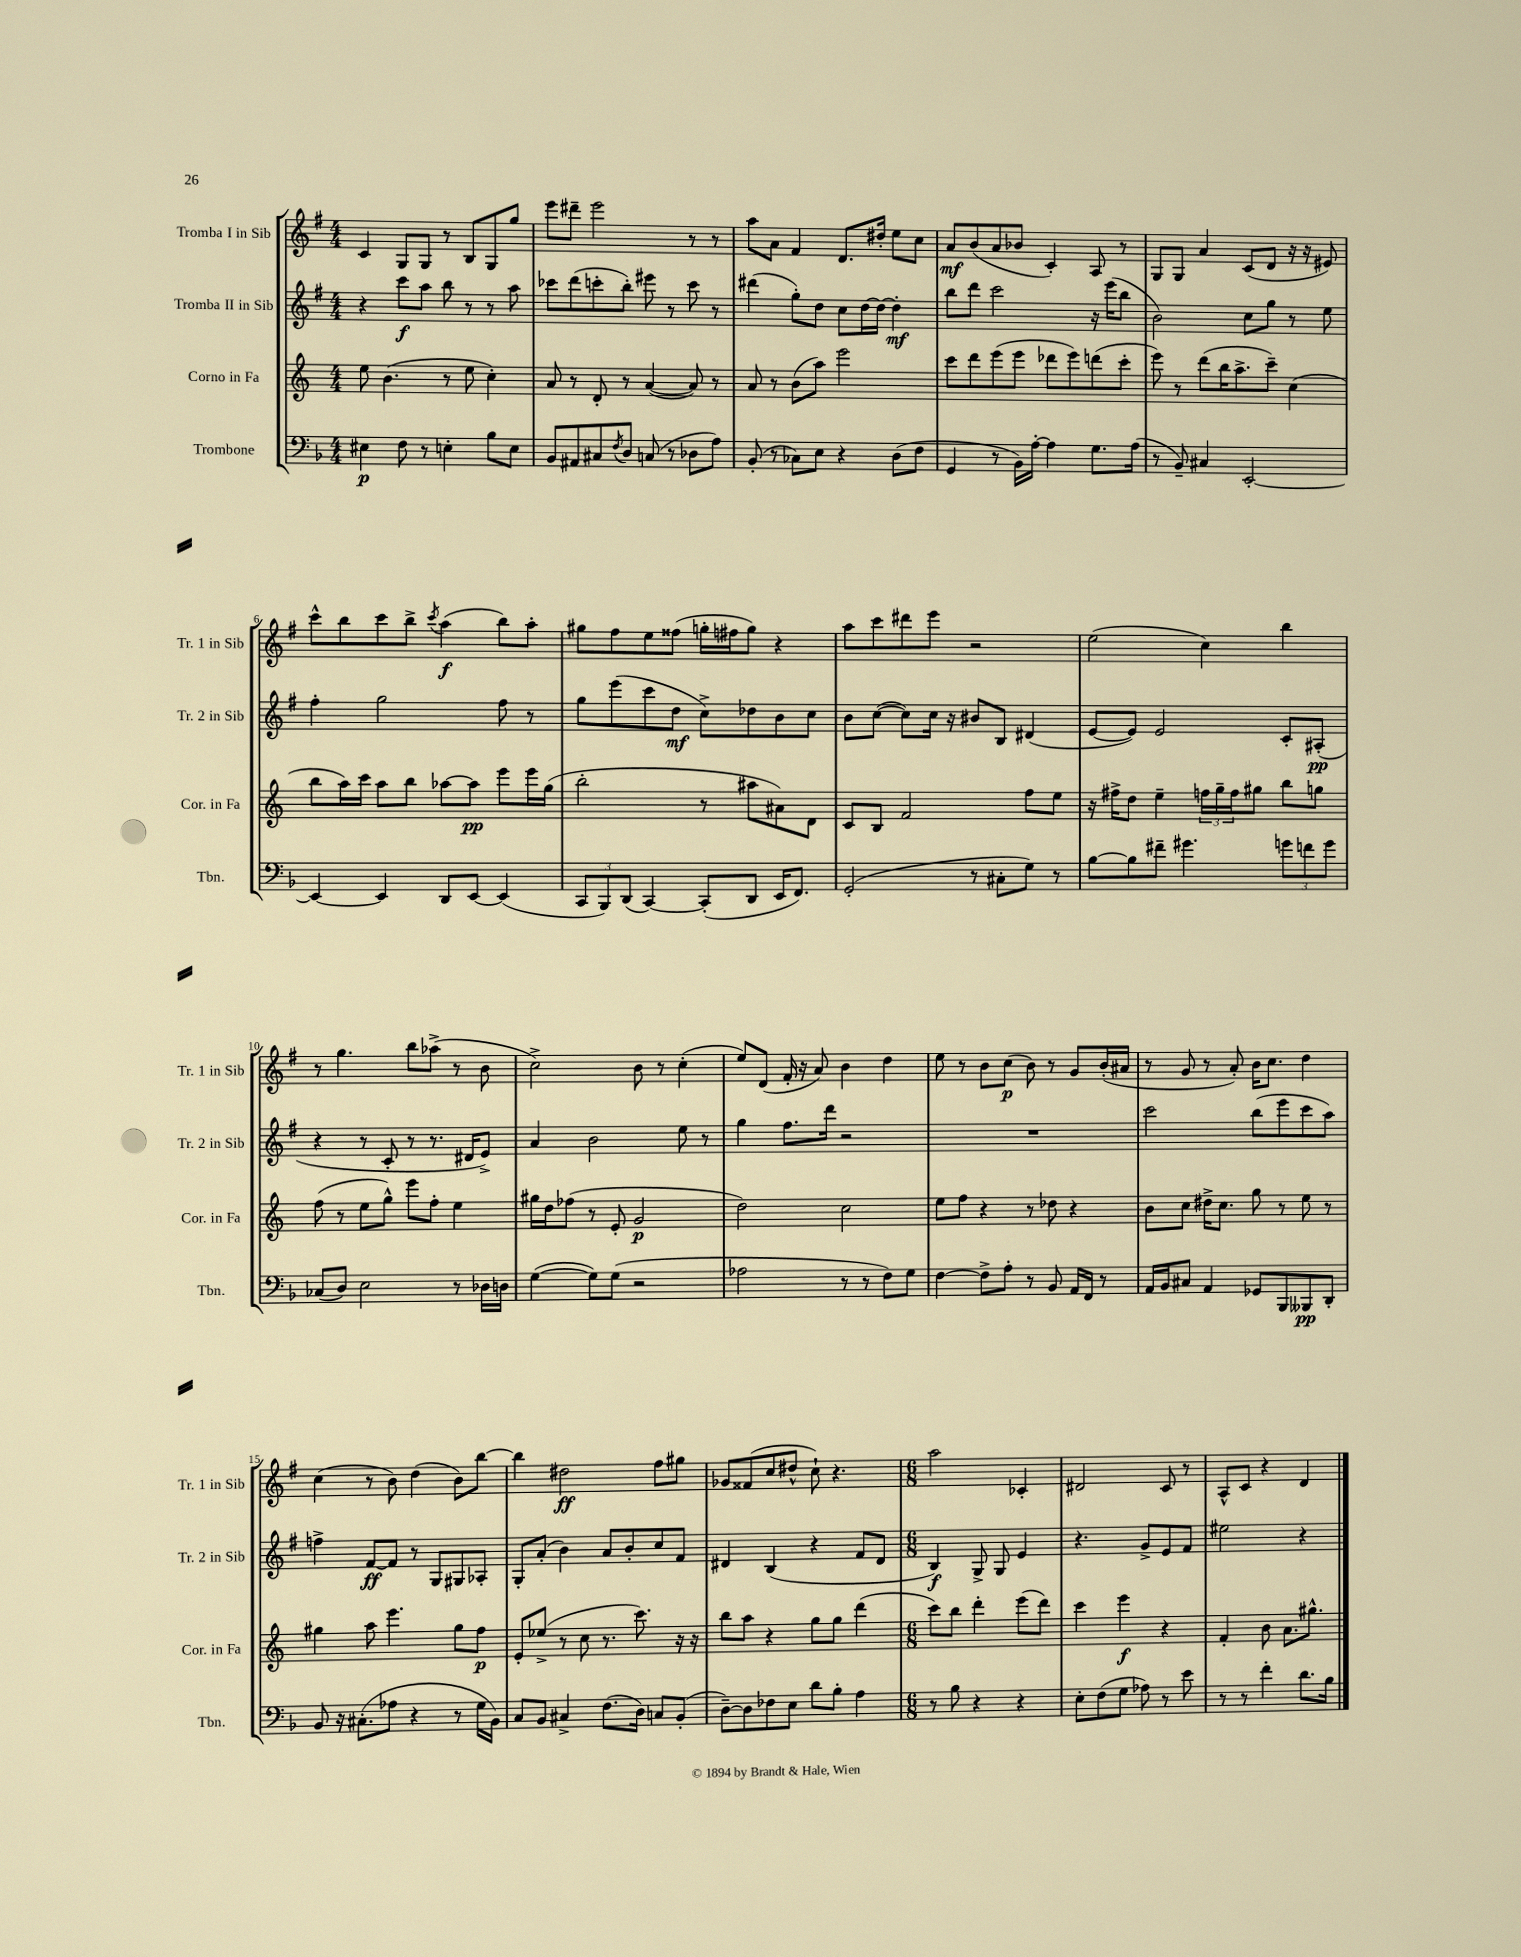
<<
\new StaffGroup <<
\new Staff = "s0" \with { instrumentName = "Tromba I in Sib" shortInstrumentName = "Tr. 1 in Sib" } {
    \clef treble \key g \major \numericTimeSignature \time 4/4
    c'4 g8 g8 r8 b8 g8 g''8 |
    e'''8 dis'''8-- e'''2 r8 r8 |
    a''8 a'8 fis'4 d'8. dis''16-. e''8 c''8 |
    a'8\mf b'8( a'8 bes'8 c'4-.) a8 r8 |
    g8 g8 a'4 c'8( d'8 r16 r16 eis'8) |
    c'''8-^ b''8 c'''8 b''8-> \acciaccatura { c'''8 } a''4\f( b''8) a''8-. |
    gis''8 fis''8 e''8 fisis''8( g''16-. fis''16 g''8) r4 |
    a''8 c'''8 dis'''8 e'''8 r2 |
    e''2( c''4) b''4 |
    r8 g''4. b''8 aes''8->( r8 b'8 |
    c''2->) b'8 r8 c''4-.( |
    e''8) d'8( fis'16-. r16 a'8) b'4 d''4 |
    e''8 r8 b'8 c''8\p( b'8) r8 g'8 b'16-.( ais'16 |
    r8 g'8 r8 a'8-.) b'16 c''8. d''4 |
    c''4( r8 b'8) d''4( b'8) b''8~ |
    b''4 dis''2\ff fis''8 gis''8 |
    ges'8 fisis'8( c''8 dis''8-^ c''8-!) r4. |
    \numericTimeSignature \time 6/8 a''2 ces'4-. |
    dis'2 c'8 r8 |
    a8-^ c'8 r4 d'4 \bar "|." |
}
\new Staff = "s1" \with { instrumentName = "Tromba II in Sib" shortInstrumentName = "Tr. 2 in Sib" } {
    \clef treble \key g \major \numericTimeSignature \time 4/4
    r4 c'''8\f a''8 b''8 r8 r8 a''8 |
    ces'''8 d'''8( c'''8-. b''8-.) eis'''8 r8 c'''8 r8 |
    dis'''4( g''8-.) d''8 c''8 d''16~ d''16~ d''4-.\mf |
    b''8 d'''8 c'''2 r16 e'''16( b''8 |
    b'2) c''8 g''8 r8 e''8 |
    fis''4-. g''2 fis''8 r8 |
    g''8 e'''8( c'''8 d''8\mf c''8->) des''8 b'8 c''8 |
    b'8 c''8~( c''8) c''16 r16 bis'8 b8 dis'4( |
    e'8~ e'8) e'2 c'8-. ais8-.\pp( |
    r4 r8 c'8-. r8 r8. dis'16 e'8->) |
    a'4 b'2 e''8 r8 |
    g''4 fis''8. d'''16 r2 |
    R1 |
    c'''2 b''8( e'''8 c'''8 a''8) |
    f''4-> fis'8~\ff fis'8 r8 g8 gis8 aes8-. |
    g8-. a'8-.( b'4) a'8 b'8-. c''8 fis'8 |
    dis'4 b4( r4 fis'8 dis'8 |
    \numericTimeSignature \time 6/8 b4\f) g8-> g8 e'4 |
    r4. g'8-> e'8 fis'8 |
    eis''2 r4 \bar "|." |
}
\new Staff = "s2" \with { instrumentName = "Corno in Fa" shortInstrumentName = "Cor. in Fa" } {
    \clef treble \key c \major \numericTimeSignature \time 4/4
    e''8 b'4.( r8 e''8 c''4-.) |
    a'8 r8 d'8-. r8 a'4~( a'8) r8 |
    a'8 r8 b'8( a''8) e'''2 |
    c'''8 d'''8 e'''8( e'''8 des'''8 e'''8) d'''8( c'''8-. |
    e'''8) r8 d'''8( b''16 a''8.-> c'''8--) c''4( |
    b''8 a''16) c'''16 a''8 b''8 aes''8~ aes''8\pp e'''8 e'''16 g''16( |
    b''2-. r8 ais''8 ais'8) d'8 |
    c'8 b8 f'2 f''8 e''8 |
    r16 fis''16-> d''8 e''4-- \tuplet 3/2 { f''16 g''16-- f''16 } gis''8 b''8 g''8 |
    f''8( r8 e''8 g''8-^) e'''8 f''8-. e''4 |
    gis''16 d''16 fes''8( r8 e'8-. g'2\p |
    d''2) c''2 |
    e''8 f''8 r4 r8 des''8 r4 |
    b'8 c''8 dis''16-> c''8. g''8 r8 e''8 r8 |
    gis''4 a''8 e'''4. gis''8 f''8\p |
    e'8-. ees''8->( r8 c''8 r8. c'''8.) r16 r16 |
    b''8 a''8 r4 g''8 g''8 d'''4( |
    \numericTimeSignature \time 6/8 c'''8) b''8 d'''4-. e'''8( d'''8) |
    c'''4 e'''4\f r4 |
    f'4-. b'8 a'8. gis''8.-^ \bar "|." |
}
\new Staff = "s3" \with { instrumentName = "Trombone" shortInstrumentName = "Tbn." } {
    \clef bass \key f \major \numericTimeSignature \time 4/4
    eis4\p f8 r8 e4-. bes8 e8 |
    bes,8 ais,8 cis8 \acciaccatura { f8 } d8 c8( r8 des8 a8) |
    bes,8-.( r8 ces8) e8 r4 d8( f8 |
    g,4 r8 bes,16) a16~-. a4 g8. a16( |
    r8 bes,8--) cis4 e,2~-. |
    e,4~ e,4 d,8 e,8~ e,4( |
    \tuplet 3/2 { c,8 bes,,8) d,8( } c,4~) c,8-.( d,8 e,16 f,8.) |
    g,2-.( r8 cis8-. g8) r8 |
    bes8~ bes8 fis'8-- gis'4. \tuplet 3/2 { g'8 f'8 g'8 } |
    ces8( d8) e2 r8 des16 d16 |
    g4~( g8) g8( r2 |
    aes2 r8 r8 f8) g8 |
    f4~ f8-> a8-. r8 bes,8 a,16 f,16 r8 |
    a,16 bes,16 cis8 a,4 ges,8 bes,,8 beses,,8\pp d,8-. |
    bes,8 r16 cis8.-.( aes8 r4 r8 g16 bes,16) |
    c8 bes,8 cis4-> f8.( d16) c8 bes,8-.( |
    d8~--) d8 fes8 e8 d'8 bes8-. a4 |
    \numericTimeSignature \time 6/8 r8 bes8 r4 r4 |
    e8-. f8( g8 aes8) r8 e'8 |
    r8 r8 f'4-. d'8. bes16 \bar "|." |
}
>>
>>
